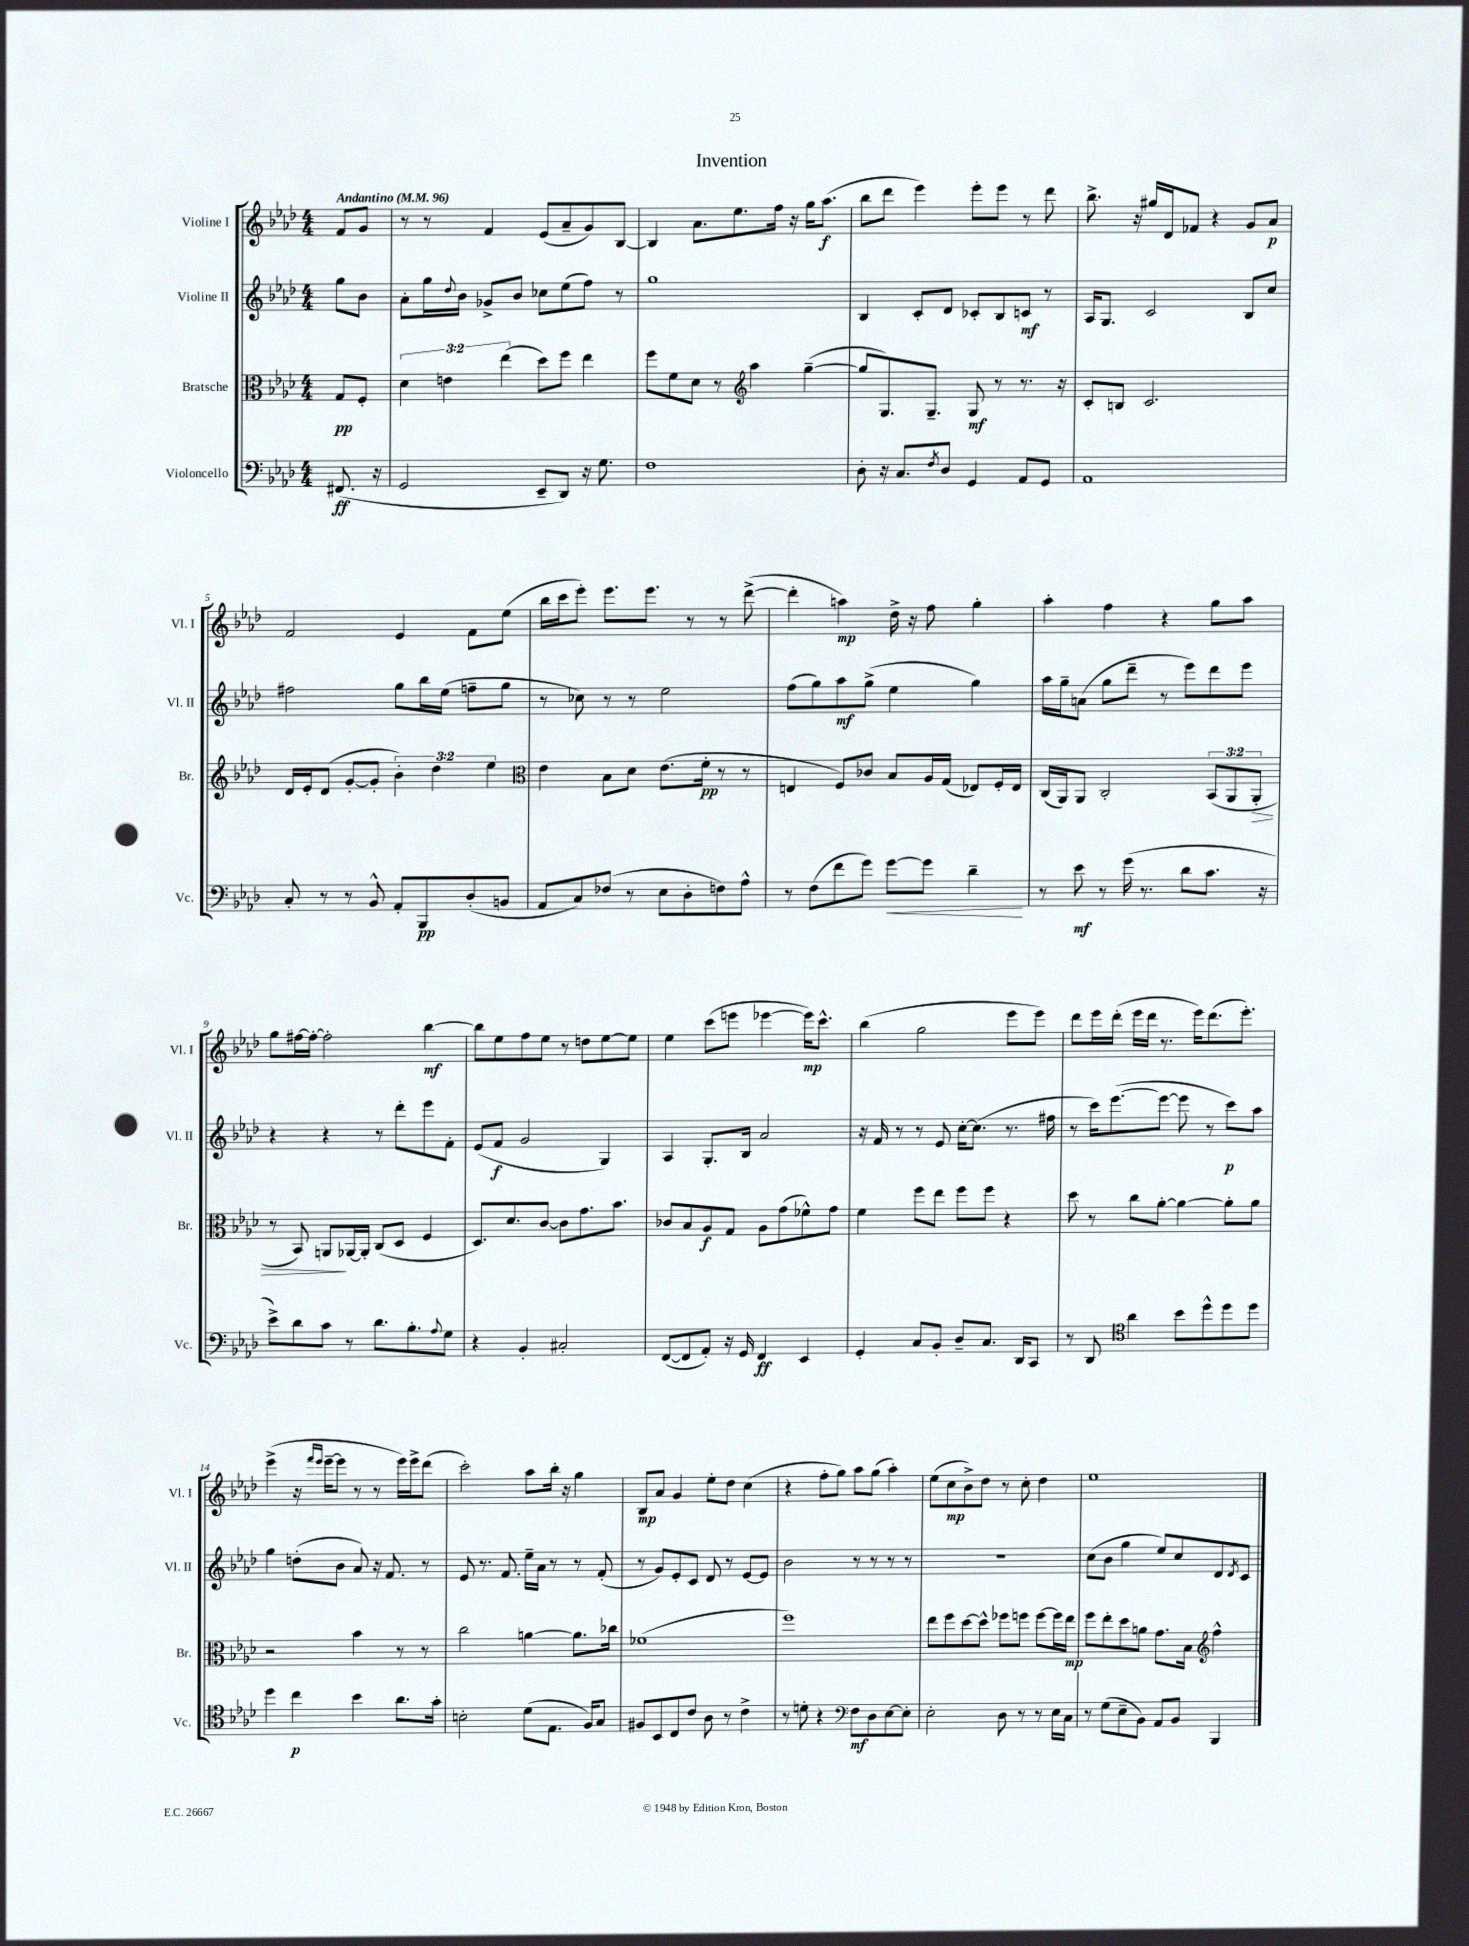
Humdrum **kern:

**kern	**dynam	**kern	**dynam	**kern	**dynam	**kern	**dynam
*part4	*part4	*part3	*part3	*part2	*part2	*part1	*part1
*staff4	*staff4	*staff3	*staff3	*staff2	*staff2	*staff1	*staff1
*I"Violoncello	*	*I"Bratsche	*	*I"Violine II	*	*I"Violine I	*
*I'Vc.	*	*I'Br.	*	*I'Vl. II	*	*I'Vl. I	*
*clefF4	*	*clefC3	*	*clefG2	*	*clefG2	*
*k[b-e-a-d-]	*	*k[b-e-a-d-]	*	*k[b-e-a-d-]	*	*k[b-e-a-d-]	*
*M4/4	*	*M4/4	*	*M4/4	*	*M4/4	*
*MM96	*	*MM96	*	*MM96	*	*MM96	*
=	=	=	=	=	=	=	=
!	!	!	!	!	!	!LO:TX:a:B:t=Andantino	!
(8.FF#X/	ff	8G/L	pp	8gg\L	.	8f/L	.
.	.	8F'/J	.	8b-\J	.	8g/J	.
16r	.	.	.	.	.	.	.
=1	=1	=1	=1	=1	=1	=1	=1
2GG/	.	6d-\	.	8a-'\L	.	8r	.
.	.	.	.	16gg\L	.	8r	.
.	.	6en\	.	.	.	.	.
.	.	.	.	8qqdd-/	.	.	.
.	.	.	.	16b-\JJ	.	.	.
.	.	.	.	8g-X^/L	.	4f/	.
.	.	(6ee-\	.	.	.	.	.
.	.	.	.	8b-/J	.	.	.
8EE-~/L	.	8dd-\L)	.	8cc-X\L	.	(8e-/L	.
8DD-/J)	.	8ff\J	.	(8ee-\	.	8a-~/	.
16r	.	4ee-\	.	8ff\J)	.	8g/)	.
8.G\	.	.	.	.	.	.	.
.	.	.	.	8r	.	[8B-/J	.
=2	=2	=2	=2	=2	=2	=2	=2
1F	.	8ff\L	.	1gg	.	4B-/]	.
.	.	8f\	.	.	.	.	.
.	.	8d-\J	.	.	.	8.a-\L	.
.	.	8r	.	.	.	.	.
.	.	.	.	.	.	8.ee-\	.
*	*	*clefG2	*	*	*	*	*
.	.	4aa-\	.	.	.	.	.
.	.	.	.	.	.	16ff\Jk	.
.	.	.	.	.	.	16r	.
.	.	([4gg~\	.	.	.	16gg\KL	.
.	.	.	.	.	.	(8.aa-\J	f
=3	=3	=3	=3	=3	=3	=3	=3
8D-'\	.	8gg/L]	.	4B-/	.	8bb-\L	.
16r	.	8.G/)	.	.	.	8ddd-\J	.
8.C/L	.	.	.	.	.	.	.
.	.	.	.	8c'/L	.	4eee-\)	.
.	.	8.G~/J	.	.	.	.	.
8qF/	.	.	.	.	.	.	.
8D-/J	.	.	.	8d-/J	.	.	.
4GG/	.	8G/	mf	8c-X'/L	.	8eee-'\L	.
.	.	8r	.	8B-/	.	8eee-\J	.
8AA-/L	.	8.r	.	8cn/J	mf	8r	.
8GG/J	.	.	.	8r	.	8ddd-\	.
.	.	16r	.	.	.	.	.
=4	=4	=4	=4	=4	=4	=4	=4
1AA-	.	8c'/L	.	16A-/KL	.	8.bb-^\	.
.	.	.	.	8.G/J	.	.	.
.	.	8Bn/J	.	.	.	.	.
.	.	.	.	.	.	16r	.
.	.	2.c/	.	2c/	.	16gg#X/LL	.
.	.	.	.	.	.	16d-/J	.
.	.	.	.	.	.	8f-X/J	.
.	.	.	.	.	.	4r	.
.	.	.	.	8B-/L	.	8g/L	.
.	.	.	.	8cc/J	.	8a-/J	p
!!LO:LB:g=z
=5	=5	=5	=5	=5	=5	=5	=5
8C'/	.	16d-/LL	.	2ff#X\	.	2f/	.
.	.	16e-'/J	.	.	.	.	.
8r	.	(8d-/J	.	.	.	.	.
8r	.	[8g'/L	.	.	.	.	.
8BB-^^/	.	8g'/J]	.	.	.	.	.
8AA-'/L	.	6b-'\)	.	8gg\L	.	4e-/	.
8BBB-/	pp	.	.	16bb-\L	.	.	.
.	.	6dd-\	.	.	.	.	.
.	.	.	.	(16ee-\JJ	.	.	.
(8D-'/	.	.	.	8ffn~\L	.	8f\L	.
.	.	6ee-\	.	.	.	.	.
8BBn/J	.	.	.	8gg\J	.	(8ee-\J	.
=6	=6	=6	=6	=6	=6	=6	=6
*	*	*clefC3	*	*	*	*	*
8AA-/L	.	4e-\	.	8r	.	16bb-\LL	.
.	.	.	.	.	.	16ccc\J	.
8C/)	.	.	.	8cc-X\)	.	8eee-'\J)	.
(8F-X/J	.	8B-\L	.	8r	.	8.eee-\L	.
8r	.	8d-\J	.	8r	.	.	.
.	.	.	.	.	.	8.eee-\J	.
8E-\L	.	(8.e-\L	.	2ee-\	.	.	.
8D-'\	.	.	.	.	.	8r	.
.	.	16f'\Jk	pp	.	.	.	.
8Fn\)	.	8r	.	.	.	8r	.
8A-^^\J	.	8r	.	.	.	([8ddd-^\	.
=7	=7	=7	=7	=7	=7	=7	=7
8r	.	4En/	.	(8ff\L	.	4ddd-'\]	.
(8F\L	.	.	.	8gg\)	.	.	.
8f\	.	8F/L)	.	8aa-\	mf	4aan\)	mp
8g\J)	.	8c-X/J	.	(8gg^\J	.	.	.
!	!LO:HP:b	!	!	!	!	!	!
[8g\L	<	8B-/L	.	4ee-\	.	16dd-^\	.
.	.	.	.	.	.	16r	.
8g\J]	.	16A-/L	.	.	.	8ff\	.
.	.	(16G/JJ	.	.	.	.	.
4d-~\	.	8E-X/L)	.	4gg\)	.	4gg'\	.
.	.	16F'/L	.	.	.	.	.
.	.	16E-/JJ	.	.	.	.	.
.	[	.	.	.	.	.	.
=8	=8	=8	=8	=8	=8	=8	=8
8r	.	(16C/LL	.	16aa-\LL	.	4aa-'\	.
.	.	16AA-/J)	.	16gg~\J	.	.	.
8e-\	mf	8AA-/J	.	(8an\J	.	.	.
8r	.	2C'/	.	8gg\L	.	4ff\	.
(16g\	.	.	.	8ddd-~\J	.	.	.
8.r	.	.	.	.	.	.	.
.	.	.	.	8r	.	4r	.
8d-\L	.	.	.	8eee-\L)	.	.	.
8.c\J	.	(12BB-/L	.	8ddd-\	.	8gg\L	.
.	.	12AA-/	.	.	.	.	.
.	.	.	.	8eee-\J	.	8aa-\J	.
!	!	!	!LO:HP:b	!	!	!	!
.	.	12AA-'/J	>	.	.	.	.
16r	.	.	.	.	.	.	.
!!LO:LB:g=z
=9	=9	=9	=9	=9	=9	=9	=9
8e-^\L)	.	8r	.	4r	.	8gg\L	.
8d-\	.	8BB-/)	.	.	.	[16ff#X\L	.
.	.	.	.	.	.	16ff#'\JJ_	.
8c\J	.	8AAn/L	.	4r	.	2ff#'\]	.
8r	.	[16AA-X/L	]	.	.	.	.
.	.	16AA-'/JJ]	.	.	.	.	.
8.d-\L	.	(8C/L	.	8r	.	.	.
.	.	8D-/J	.	8ddd-'\L	.	.	.
8.B-'\	.	.	.	.	.	.	.
.	.	4F/	.	8eee-\	.	[4bb-\	mf
8qqA-/	.	.	.	.	.	.	.
8G\J	.	.	.	8f'\J	.	.	.
=10	=10	=10	=10	=10	=10	=10	=10
4r	.	8.D-/L)	.	(8e-/L	.	8bb-\L]	.
.	.	.	.	8f/J	f	8ee-\	.
.	.	8.d-/	.	.	.	.	.
4BB-'/	.	.	.	2g/	.	8ff\	.
.	.	[8c/J	.	.	.	8ee-\J	.
2C#X'/	.	8c\L]	.	.	.	8r	.
.	.	8.g\	.	.	.	8ddn\L	.
.	.	.	.	4G/)	.	[8ee-\	.
.	.	8.b-\J	.	.	.	.	.
.	.	.	.	.	.	8ee-\J]	.
=11	=11	=11	=11	=11	=11	=11	=11
([8FF/L	.	8c-X/L	.	4A-/	.	4ee-\	.
8FF/]	.	8B-/	.	.	.	.	.
8AA-'/J)	.	8A-/	f	8.G'/L	.	(8ccc\L	.
16r	.	8G/J	.	.	.	8eeen\J	.
16GG/	.	.	.	16B-/Jk	.	.	.
4FF/	ff	8A-\L	.	2a-/	.	[4eee-X\	.
.	.	(8g\	.	.	.	.	.
4EE-/	.	8f-X^^\)	.	.	.	16eee-\KL])	mp
.	.	.	.	.	.	8.ccc^^\J	.
.	.	8g\J	.	.	.	.	.
=12	=12	=12	=12	=12	=12	=12	=12
4GG'/	.	4f\	.	16r	.	(4bb-\	.
.	.	.	.	16f/	.	.	.
.	.	.	.	8r	.	.	.
8C/L	.	8ff\L	.	8r	.	2gg\	.
8BB-'/J	.	8ee-\J	.	8e-/	.	.	.
8D-~/L	.	8ff\L	.	[16cc'\KL	.	.	.
.	.	.	.	(8.cc\J]	.	.	.
8.C/J	.	8ff\J	.	.	.	.	.
.	.	4r	.	8.r	.	8eee-\L	.
16DD-/KL	.	.	.	.	.	.	.
8CC/J	.	.	.	.	.	8eee-\J)	.
.	.	.	.	16ff#X\	.	.	.
=13	=13	=13	=13	=13	=13	=13	=13
8r	.	8dd-\	.	8r	.	8ddd-\L	.
8DD-/	.	8r	.	16ccc\KL)	.	16eee-\L	.
.	.	.	.	([8.eee-\	.	(16ddd-'\JJ	.
*clefC4	*	*	*	*	*	*	*
4a-\	.	8cc\L	.	.	.	16eee-\LL	.
.	.	.	.	.	.	16ddd-\JJ	.
.	.	[8a-'\J	.	8eee-\J_	.	8.r	.
8b-\L	.	4a-\_	.	8eee-\]	.	.	.
.	.	.	.	.	.	16eee-\KL)	.
8dd-^^\	.	.	.	8r	.	(8.ddd-\	.
8dd-\	.	8a-'\L]	.	8ccc\L)	p	.	.
.	.	.	.	.	.	8.eee-'\J)	.
8dd-\J	.	8a-\J	.	8aa-\J	.	.	.
!!LO:LB:g=z
=14	=14	=14	=14	=14	=14	=14	=14
4dd-\	.	2r	.	4gg\	.	(4eee-^\	.
4cc\	p	.	.	(8ddn'\L	.	16r	.
.	.	.	.	.	.	16qqfff/LL	.
.	.	.	.	.	.	16qqeee-/JJ	.
.	.	.	.	.	.	[16eee-~\KL	.
.	.	.	.	8b-\J	.	8eee-\J]	.
4b-\	.	4b-\	.	8a-/)	.	8r	.
.	.	.	.	16r	.	8r	.
.	.	.	.	8.f/	.	.	.
8.a-\L	.	8r	.	.	.	16eee-\LL)	.
.	.	.	.	.	.	16eee-^\J	.
.	.	8r	.	8r	.	(8ddd-\J	.
16g'\Jk	.	.	.	.	.	.	.
=15	=15	=15	=15	=15	=15	=15	=15
2Bn'\	.	2cc\	.	8e-/	.	2ccc'\)	.
.	.	.	.	8.r	.	.	.
.	.	.	.	8.f/	.	.	.
(8d-\L	.	[4an\	.	16ee-~\LL	.	8aa-\L	.
.	.	.	.	16a-\JJ	.	.	.
8.E-\J	.	.	.	8r	.	16bb-'\Jk	.
.	.	.	.	.	.	16r	.
.	.	8.a\L]	.	8r	.	4gg\	.
16F/KL)	.	.	.	.	.	.	.
8G/J	.	.	.	(8f'/	.	.	.
.	.	16cc-X\Jk	.	.	.	.	.
=16	=16	=16	=16	=16	=16	=16	=16
8F#X/L	.	(1f-X	.	8r	.	8B-/L	mp
8BB-/	.	.	.	8g/L)	.	8a-/J	.
8C/	.	.	.	8e-'/	.	4g/	.
8c/J	.	.	.	8c/J	.	.	.
8A-\	.	.	.	8d-/	.	8ee-'\L	.
8r	.	.	.	8r	.	8dd-\J	.
4c^\	.	.	.	[8e-/L	.	(4cc\	.
.	.	.	.	8e-/J]	.	.	.
=17	=17	=17	=17	=17	=17	=17	=17
8r	.	1ff)	.	2b-\	.	4r	.
8dn'\	.	.	.	.	.	.	.
4r	.	.	.	.	.	8ff'\L	.
.	.	.	.	.	.	8gg\J)	.
*clefF4	*	*	*	*	*	*	*
8F\L	mf	.	.	8r	.	8aa-\L	.
8D-\	.	.	.	8r	.	(8gg\J	.
[8E-\	.	.	.	8r	.	4aa-'\)	.
8E-'\J]	.	.	.	8r	.	.	.
=18	=18	=18	=18	=18	=18	=18	=18
2E-'\	.	8ee-\L	.	1r	.	(8ee-\L	.
.	.	8ff\	.	.	.	8cc\	mp
.	.	[8dd-\	.	.	.	8b-^\)	.
.	.	8dd-^^\J]	.	.	.	8dd-\J	.
8D-\	.	8ff-X\L	.	.	.	8r	.
8r	.	8ffn\J	.	.	.	8cc'\	.
8r	.	[8ff\L	.	.	.	4dd-\	.
16E-\LL	.	16ff\L]	.	.	.	.	.
16C\JJ	.	16ee-\JJ	mp	.	.	.	.
=19	=19	=19	=19	=19	=19	=19	=19
8r	.	8ff\L	.	(8cc\L	.	1ee-	.
(8G\L	.	8ee-'\	.	8b-\J	.	.	.
8E-~\	.	8dd-\	.	4gg\	.	.	.
8BB-\J)	.	8an\J	.	.	.	.	.
8AA-/L	.	8.g\L	.	8ee-/L)	.	.	.
8BB-/J	.	.	.	8cc/	.	.	.
.	.	16B-\Jk	.	.	.	.	.
*	*	*clefG2	*	*	*	*	*
4BBB-/	.	4ff^^\	.	8d-/	.	.	.
.	.	.	.	8qd-/	.	.	.
.	.	.	.	8c/J	.	.	.
==	==	==	==	==	==	==	==
*-	*-	*-	*-	*-	*-	*-	*-
